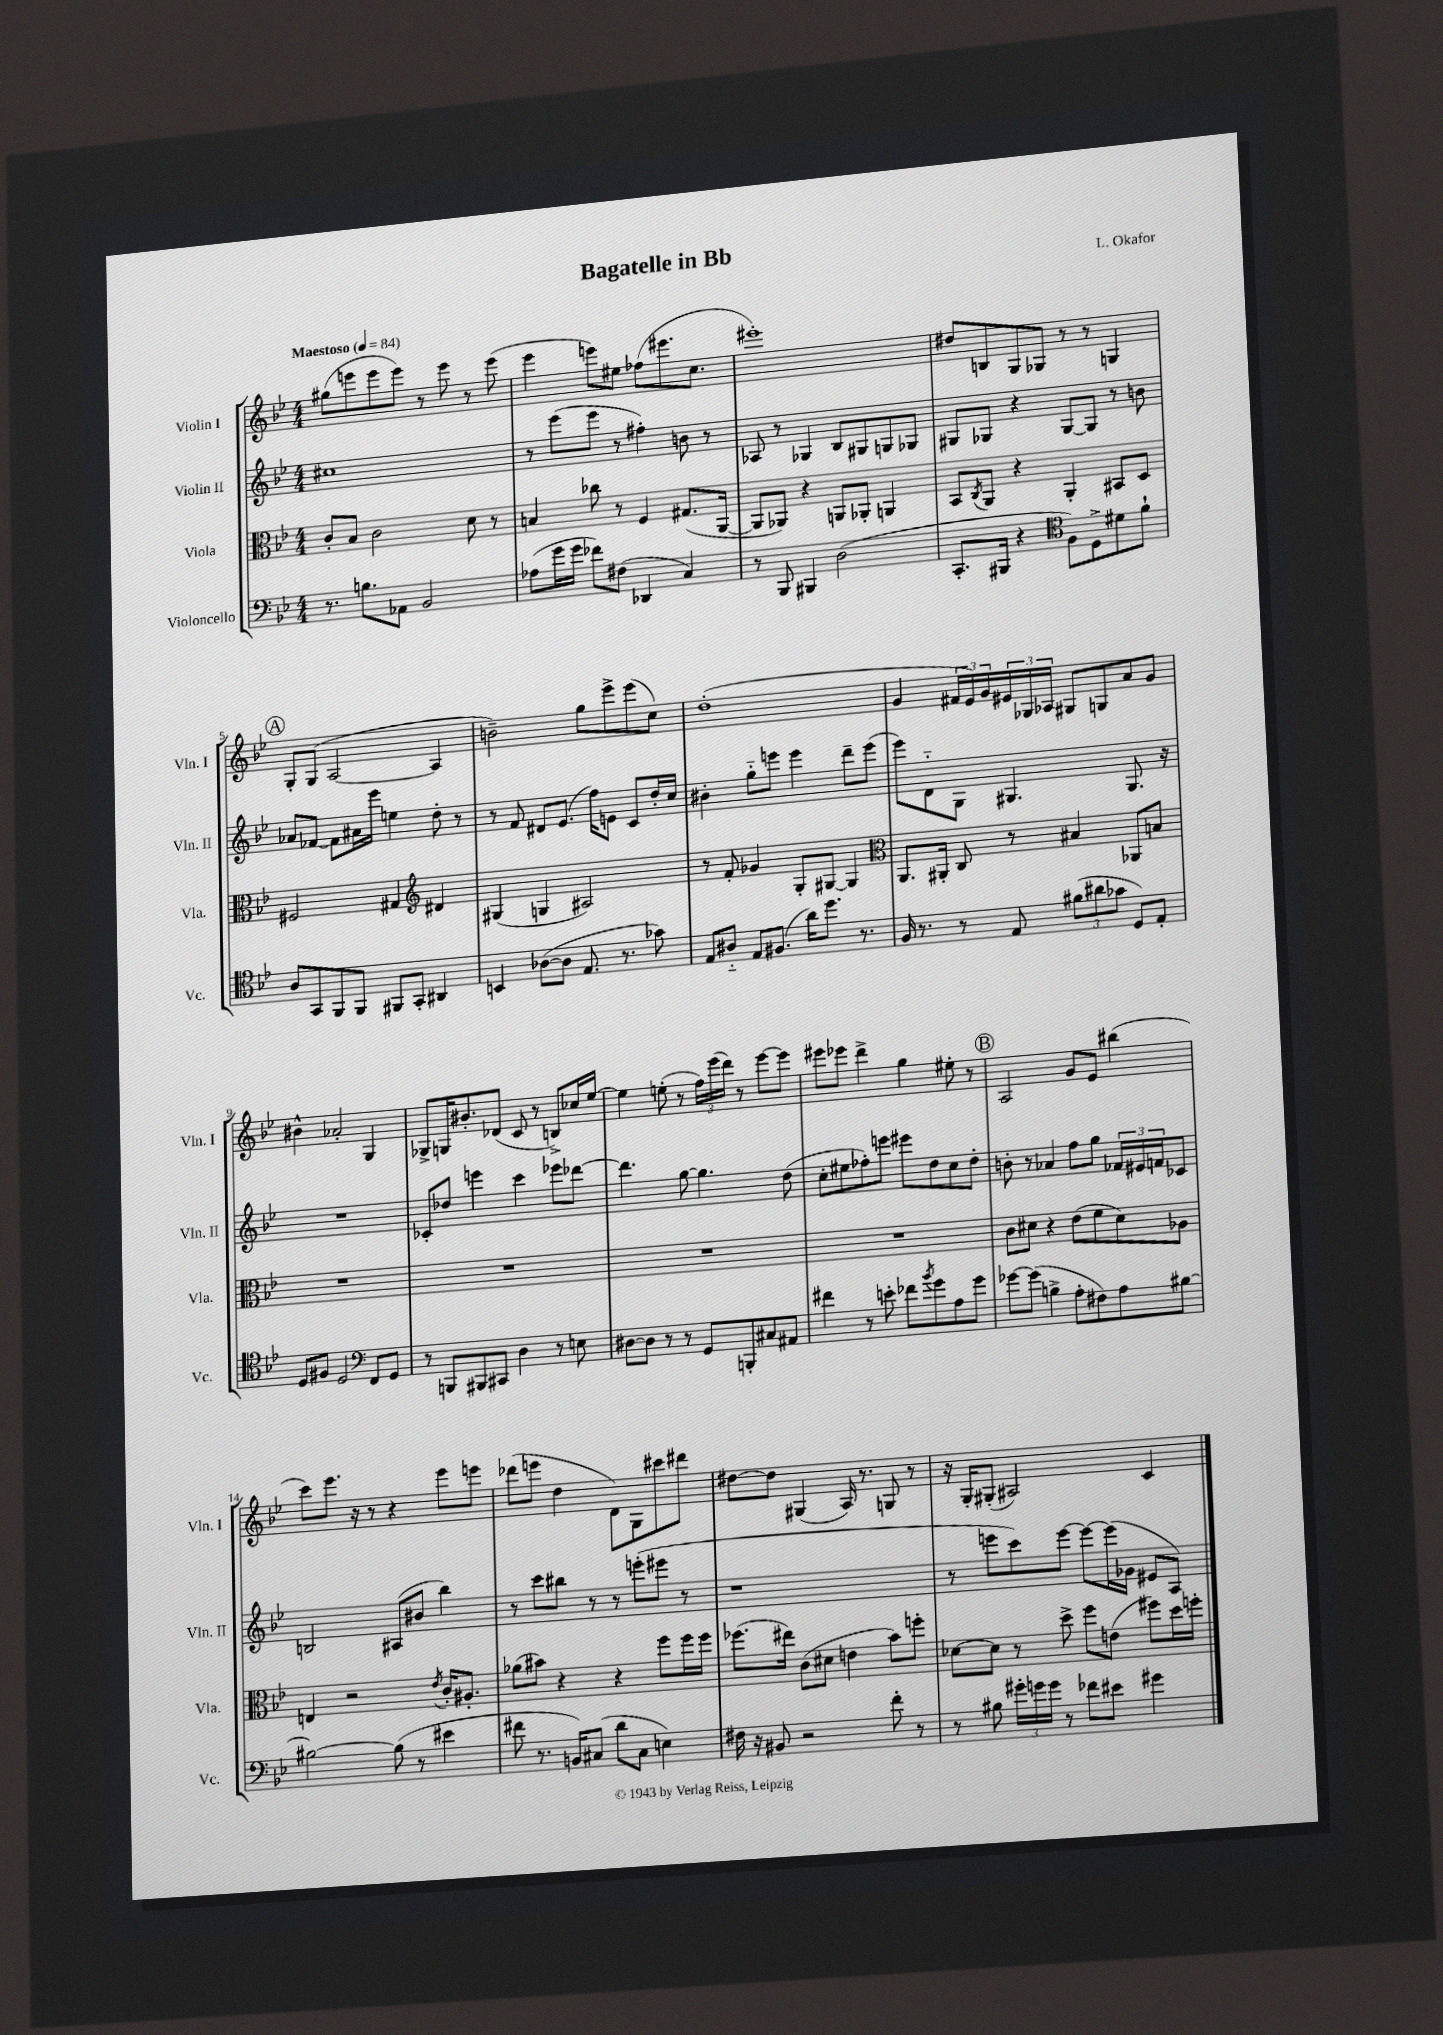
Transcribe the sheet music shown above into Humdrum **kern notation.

**kern	**kern	**kern	**kern
*staff4	*staff3	*staff2	*staff1
*clefF4	*clefC3	*clefG2	*clefG2
*k[b-e-]	*k[b-e-]	*k[b-e-]	*k[b-e-]
*M4/4	*M4/4	*M4/4	*M4/4
*MM84	*MM84	*MM84	*MM84
8.r	8c'/L	1cc#	(8gg#\L
.	8B-/J	.	8eee\
8.B\L	.	.	.
.	2c\	.	8eee\
8AA-\J	.	.	8eee\J)
2BB-/	.	.	8r
.	.	.	8eee\
.	8d\	.	8r
.	8r	.	(8eee\
=	=	=	=
(8A-\L	4B/	8r	4eee-\
16g\L	.	(8eee-\L	.
16g\JJ	.	.	.
8f-\L)	8cc-\	8eee-\J	8eee\L)
(8F#\J	8r	8r	8ee#\J
4DD-/	4F/	4ff#'\)	(8ff-\L
.	.	.	8.eee#\
4C/)	(8.G#/L	8b\	.
.	.	.	8.cc\J
.	.	8r	.
.	[16AA/Jk	.	.
=	=	=	=
8r	8AA/]L	8A-/	1eee#')
8BBB-/	8AA-/J)	8r	.
4BBB#/	4r	4G-/	.
(2D\	8AA/L	8B-/L	.
.	8AA-'/J	8G#/	.
.	4AA/	8G/	.
.	.	8G-/J	.
=	=	=	=
8.CC'/L	8BB-/L	8G#/L	8dd#/L
.	8qC/	.	.
.	8AA/J	8G-/J	8B/
16BBB#/Jk	.	.	.
4r	4r	4r	8G/
.	.	.	8G-/J
*clefC4	*	*	*
8F\L)	4AA'/	[8G-/L	8r
8D^\	.	8G-/]J	8r
8d#\	8BB#/L	8r	4G/
8f`\J	8D/J	8b\	.
=	=	=	=
8A/L	2F#/	8a-/L	8G'/L
8GG/	.	[8f-/J	(8G/J
8FF/	.	8f-\]L	[2A/
8FF/J	.	16a#\L	.
.	.	16eee-\JJ	.
8FF#/L	4G#/	4ee\	.
8GG'/J	.	.	.
*	*clefG2	*	*
4AA#/	4d#/	8dd'\	4A/]
.	.	8r	.
=	=	=	=
4BB/	(4G#/	8r	2b~\)
.	.	8f/	.
([8A-\L	4G/	8d#/L	.
8A-\]J	.	(8.e-/J	.
8.E-/	2A#/)	.	8gg\L
.	.	16ff\LK)	.
.	.	8e\J	8eee-^\
8.r	.	.	.
.	.	8c/L	(8eee-\
8g-\)	.	16dd'/L	8cc\J)
.	.	16cc/JJ	.
=	=	=	=
8E-/L	8r	4b#'\	(1dd'
8A#'~/J	8f'/	.	.
8E-/L	4g-/	8gg'~\L	.
(8.F#/J	.	8eee\J	.
.	8G'/L	4eee\	.
16a\LK)	.	.	.
8.dd\J	[8G#/J	.	.
.	4G#/]	8ddd~\L	.
8.r	.	.	.
.	.	(8eee\J	.
=	=	=	=
*	*clefC3	*	*
16F/	8.AA/L	8eee-\L)	4g/
8.r	.	.	.
.	.	8d'~\	.
.	16AA#'/Jk	.	.
8r	8C/	8G\J	24f#/LL
.	.	.	24e-/)
.	.	.	24g/
8E-/	8r	4.G#/	24e#/
.	.	.	24G-/
.	.	.	24A-/JJ
(12f#\L	4B#/	.	8G#/L
12a#\	.	.	.
.	.	.	8G/
12g-\J	.	.	.
8D/L)	8AA-/L	8.G#/	8a/
8E-'/J	8B/J	.	8g/J
.	.	16r	.
=	=	=	=
8D/L	1r	1r	4b#^^\
8F#/J	.	.	.
2D/	.	.	2a-'/
*clefF4	*	*	*
8FF/L	.	.	4G/
8GG/J	.	.	.
=	=	=	=
8r	1r	8c-'/L	8G-^/L
8BBB/L	.	8dd-/J	16G/K
.	.	.	8.b#'/
8BBB#/	.	4eee\	.
8CC#/J	.	.	(8d-/J
4D\	.	4ccc\	8c/
.	.	.	8r
8r	.	8eee-\L	8B^/L)
8E\	.	[8ddd-\J	16cc-/L
.	.	.	[16ee-/JJ
=	=	=	=
[8D#\L	1r	4.ddd-\]	4ee-\]
8D#\]J	.	.	.
8r	.	.	(8ee'\
8r	.	[8gg\	8r
8GG/L	.	4.gg\]	24ff\LL)
.	.	.	(24eee-\
.	.	.	24ddd\JJ)
8BBB'/	.	.	8r
8C#/	.	.	[8eee-\L
8AA#/J	.	(8dd\	8eee-\]J
=	=	=	=
4f#\	1r	8cc'\L	8eee#\L
.	.	8ee#\	8eee-\J
8r	.	8ff-'\)	4ddd^\
8e'\	.	8eee\J	.
8f-\L	.	8eee#\L	4gg\
8qb-/	.	.	.
8g\	.	8dd\	.
8A\	.	8cc\	8ee#'\
8g\J	.	8dd'\J	8r
=	=	=	=
[8g-\L	8c\L	8b'\	2A/
(8g-\]J	8d#\J	8r	.
4B^\	4r	4a-/	.
8A'\L	(8e-\L	8ff\L	8g/L
8F#\)	8f\	8gg\J	8e-/J
8A\	8d#\)	24f-/LL	(4bb#\
.	.	24e#/	.
.	.	24f/J	.
[8B#\J	8A-\J	8c-/J	.
=	=	=	=
2B#\_	4E/	2B/	8ccc\L)
.	.	.	8.eee-\J
.	2r	.	.
.	.	.	16r
.	.	.	8r
(8B#\]	.	(8A#/L	4r
8r	.	8b#/J	.
.	8qe-/	.	.
4e#\	16c'/LK	4bb-\)	8eee-\L
.	8.A#'/J	.	.
.	.	.	8eee\J
=	=	=	=
8f#\	(8a-\L	8r	(8ddd-\L
8.r	8b#\J)	8ccc\L	8eee\J
.	4r	8bb#\J	4dd\
16BB/LK)	.	.	.
(8C#/J	.	8r	.
8d\L	4r	8r	8d\L)
8C#\J	.	(8eee'\L	8G\
4E\)	8ff\L	8eee#\J	8ccc#\
.	16ff\L	8r	8ddd#\J
.	16ff\JJ	.	.
=	=	=	=
16F#\	(8.ff-\L	1r	[8dd#\L
16r	.	.	.
8BB#/	.	.	8dd#\]J
.	16ee#\Jk)	.	.
2r	(8c\L	.	(4G#/
.	8d#\J	.	.
.	4e\	.	16A/)
.	.	.	8.r
8f'\	8b-\L)	.	8G/
8r	8ff'\J	.	8r
=	=	=	=
8r	[8d-\L	8r	16r
.	.	.	16G'/LK
8B#\	8d-\]J	8eee\L	(8G#'/J
24g#'\LL	8r	8ccc\)	2A#/)
24g\	.	.	.
24g\JJ	.	.	.
8r	8dd^\	[8eee\J	.
8f-\L	8ff\L	8eee\_L	.
8e#\J	(8e\J	(16eee\]L	.
.	.	16g-\JJ	.
4g#\	8ff#\L)	8e#/L	4c/
.	16dd\L	8A/J)	.
.	16ff'\JJ	.	.
==	==	==	==
*-	*-	*-	*-
